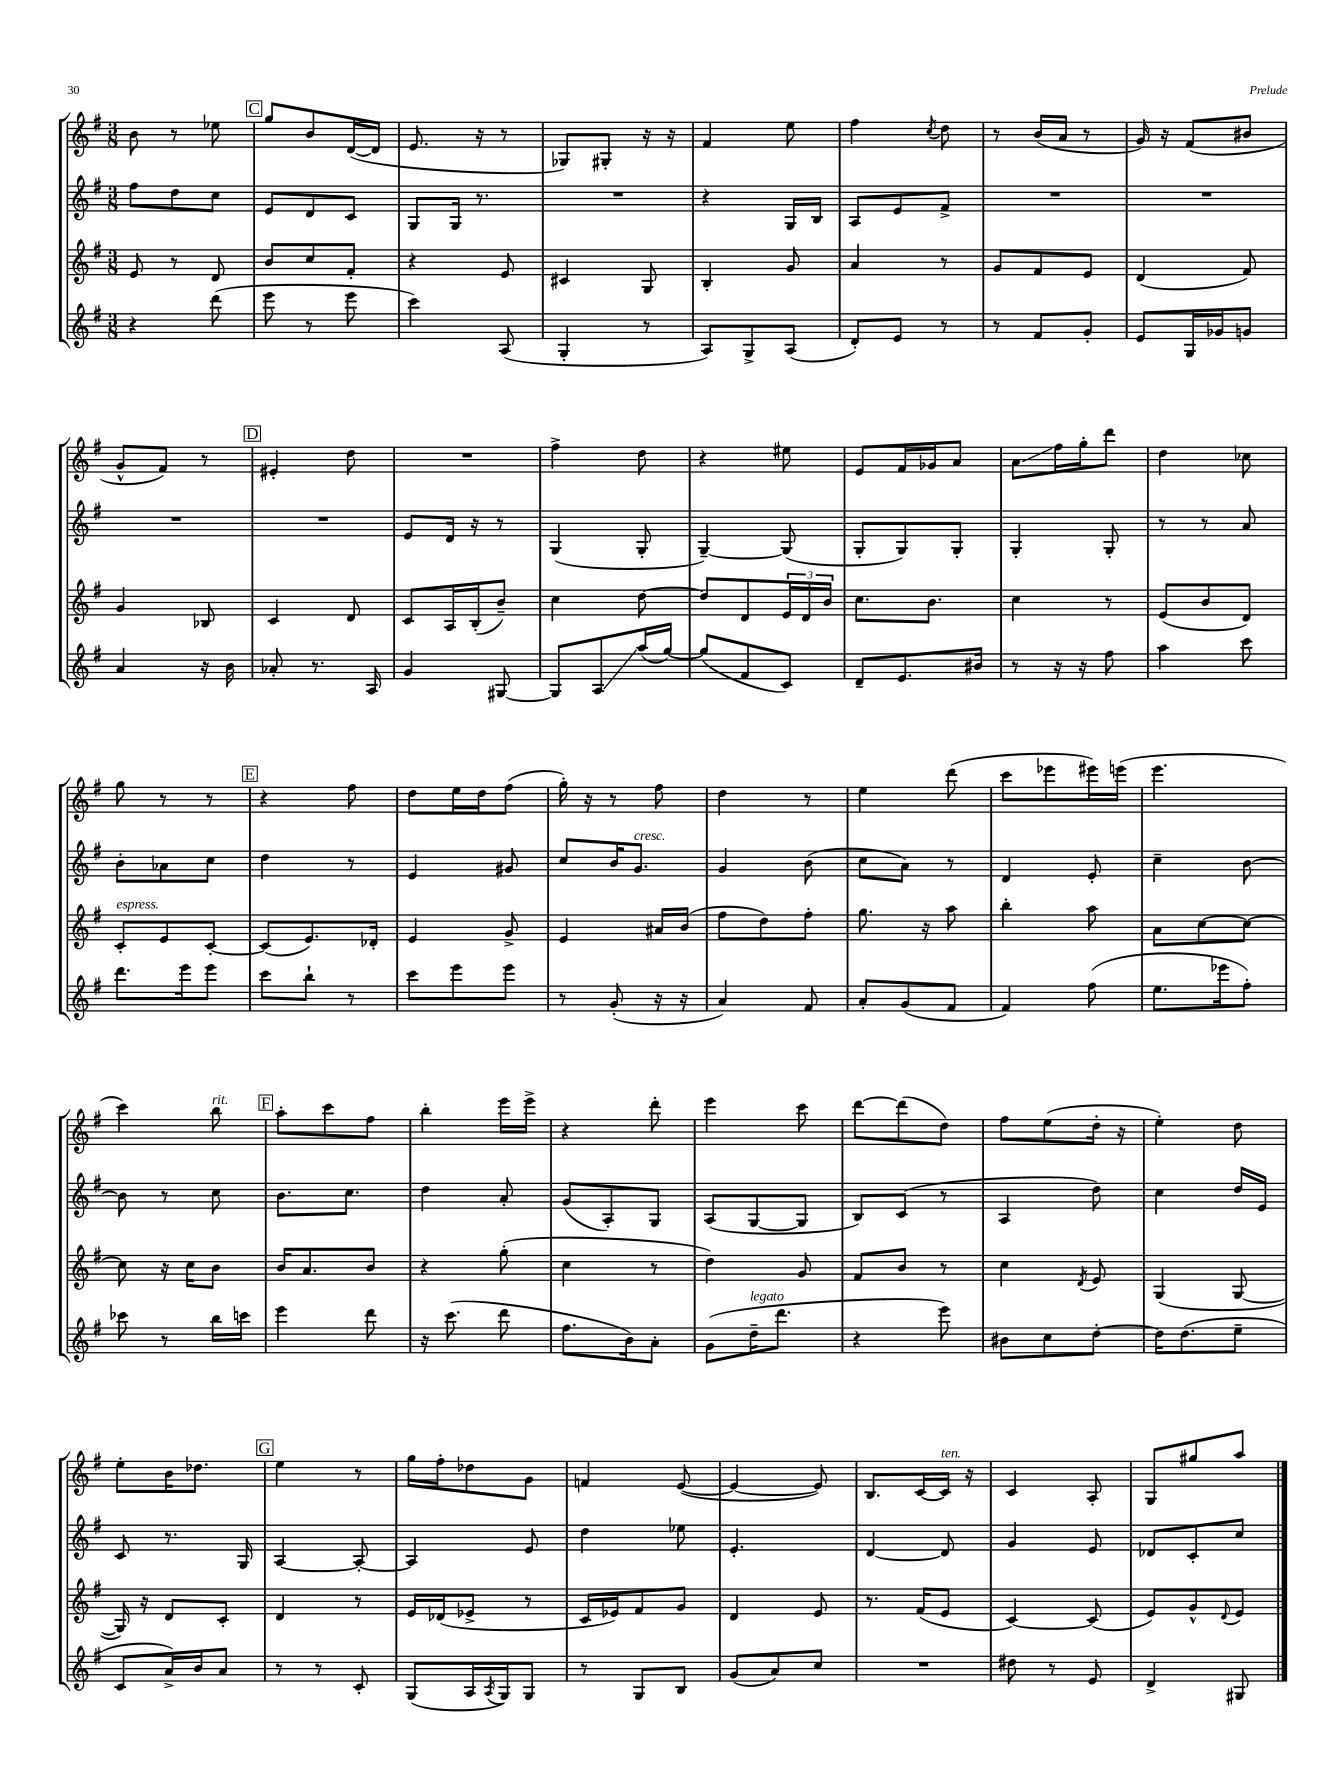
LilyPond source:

<<
\new StaffGroup <<
\new Staff = "s0" {
    \clef treble \key g \major \numericTimeSignature \time 3/8
    b'8 r8 ees''8 |
    \mark \markup { \box "C" } g''8 b'8 d'16~( d'16 |
    e'8. r16 r8 |
    ges8) gis8-. r16 r16 |
    fis'4 e''8 |
    fis''4 \acciaccatura { c''8 } d''8 |
    r8 b'16( a'16 r8 |
    g'16) r16 fis'8( bis'8 |
    g'8-^ fis'8) r8 |
    \mark \markup { \box "D" } eis'4-. d''8 |
    R4. |
    fis''4-> d''8 |
    r4 eis''8 |
    e'8 fis'16 ges'16 a'8 |
    a'8\glissando fis''16 g''16-. d'''8 |
    d''4 ces''8 |
    g''8 r8 r8 |
    \mark \markup { \box "E" } r4 fis''8 |
    d''8 e''16 d''16 fis''8( |
    g''16-.) r16 r8 fis''8 |
    d''4 r8 |
    e''4 d'''8( |
    c'''8 ees'''8 eis'''16) e'''16( |
    e'''4. |
    c'''4) b''8^\markup { \italic "rit." } |
    \mark \markup { \box "F" } a''8-. c'''8 fis''8 |
    b''4-. e'''16 e'''16-> |
    r4 d'''8-. |
    e'''4 c'''8 |
    d'''8~ d'''8( d''8) |
    fis''8 e''8( d''16-. r16 |
    e''4-.) d''8 |
    e''8-. b'16 des''8. |
    \mark \markup { \box "G" } e''4 r8 |
    g''16 fis''16-. des''8 g'8 |
    f'4 e'8~( |
    e'4~ e'8) |
    b8. c'16~ c'16^\markup { \italic "ten." } r16 |
    c'4 a8-. |
    g8 gis''8 a''8 \bar "|." |
}
\new Staff = "s1" {
    \clef treble \key g \major \numericTimeSignature \time 3/8
    fis''8 d''8 c''8 |
    \mark \markup { \box "C" } e'8 d'8 c'8 |
    g8 g16 r8. |
    R4. |
    r4 g16 b16 |
    a8 e'8 fis'8-> |
    R4. |
    R4. |
    R4. |
    \mark \markup { \box "D" } R4. |
    e'8 d'16 r16 r8 |
    g4( g8-. |
    g4~--) g8( |
    g8-. g8) g8-. |
    g4-. g8-. |
    r8 r8 a'8 |
    b'8-. aes'8 c''8 |
    \mark \markup { \box "E" } d''4 r8 |
    e'4 gis'8 |
    c''8 b'16 g'8.^\markup { \italic "cresc." } |
    g'4 b'8( |
    c''8 a'8) r8 |
    d'4 e'8-. |
    c''4-- b'8~ |
    b'8 r8 c''8 |
    \mark \markup { \box "F" } b'8. c''8. |
    d''4 a'8-. |
    g'8( a8-.) g8 |
    a8( g8~ g8 |
    b8) c'8( r8 |
    a4 d''8) |
    c''4 d''16 e'16 |
    c'8 r8. g16 |
    \mark \markup { \box "G" } a4~ a8~-. |
    a4 e'8 |
    d''4 ees''8 |
    e'4.-. |
    d'4~ d'8 |
    g'4 e'8 |
    des'8 c'8-. c''8 \bar "|." |
}
\new Staff = "s2" {
    \clef treble \key g \major \numericTimeSignature \time 3/8
    e'8 r8 d'8 |
    \mark \markup { \box "C" } b'8 c''8 fis'8-. |
    r4 e'8 |
    cis'4 g8 |
    b4-. g'8 |
    a'4 r8 |
    g'8 fis'8 e'8 |
    d'4( fis'8) |
    g'4 bes8 |
    \mark \markup { \box "D" } c'4 d'8 |
    c'8 a16 b16-.( b'8--) |
    c''4 d''8~ |
    d''8 d'8 \tuplet 3/2 { e'16 d'16 b'16 } |
    c''8. b'8. |
    c''4 r8 |
    e'8( b'8 d'8) |
    c'8-.^\markup { \italic "espress." } e'8 c'8~-. |
    \mark \markup { \box "E" } c'8( e'8.) des'16-. |
    e'4 g'8-> |
    e'4 ais'16 b'16( |
    fis''8 d''8) fis''8-. |
    g''8. r16 a''8 |
    b''4-. a''8 |
    a'8 c''8~ c''8~ |
    c''8 r16 c''16 b'8 |
    \mark \markup { \box "F" } b'16 a'8. b'8 |
    r4 g''8-.( |
    c''4 r8 |
    d''4) g'8 |
    fis'8 b'8 r8 |
    c''4 \acciaccatura { d'8 } e'8 |
    g4( g8~ |
    g16) r16 d'8 c'8-. |
    \mark \markup { \box "G" } d'4 r8 |
    e'16 des'16( ees'8-> r8 |
    c'16 ees'16) fis'8 g'8 |
    d'4 e'8 |
    r8. fis'16( e'8 |
    c'4~) c'8( |
    e'8) g'8-^ \appoggiatura { d'8 } e'8 \bar "|." |
}
\new Staff = "s3" {
    \clef treble \key g \major \numericTimeSignature \time 3/8
    r4 d'''8( |
    \mark \markup { \box "C" } e'''8 r8 e'''8 |
    c'''4) a8( |
    g4-. r8 |
    a8) g8-> a8( |
    d'8-.) e'8 r8 |
    r8 fis'8 g'8-. |
    e'8 g16 ges'16 g'8 |
    a'4 r16 b'16 |
    \mark \markup { \box "D" } aes'8-. r8. a16 |
    g'4 gis8~ |
    gis8 a8\glissando a''16( g''16~) |
    g''8( fis'8 c'8) |
    d'8-- e'8. bis'16 |
    r8 r16 r16 fis''8 |
    a''4 c'''8 |
    d'''8. e'''16 e'''8 |
    \mark \markup { \box "E" } c'''8 b''8-! r8 |
    c'''8 e'''8 e'''8 |
    r8 g'8-.( r16 r16 |
    a'4) fis'8 |
    a'8-. g'8( fis'8 |
    fis'4) fis''8( |
    e''8. ees'''16 fis''8-.) |
    ces'''8 r8 b''16 c'''16 |
    \mark \markup { \box "F" } e'''4 d'''8 |
    r16 c'''8.( d'''8 |
    fis''8. b'16) a'8-. |
    g'8( d''16--^\markup { \italic "legato" } d'''8. |
    r4 e'''8) |
    bis'8 c''8 d''8~-. |
    d''16 d''8.( e''8-- |
    c'8 a'16->) b'16 a'8 |
    \mark \markup { \box "G" } r8 r8 c'8-. |
    g8( a16 \acciaccatura { a8 } g16) g8 |
    r8 g8 b8 |
    g'8( a'8) c''8 |
    R4. |
    dis''8 r8 e'8 |
    d'4-> gis8 \bar "|." |
}
>>
>>
\layout { \context { \Score \remove "Bar_number_engraver" } }
